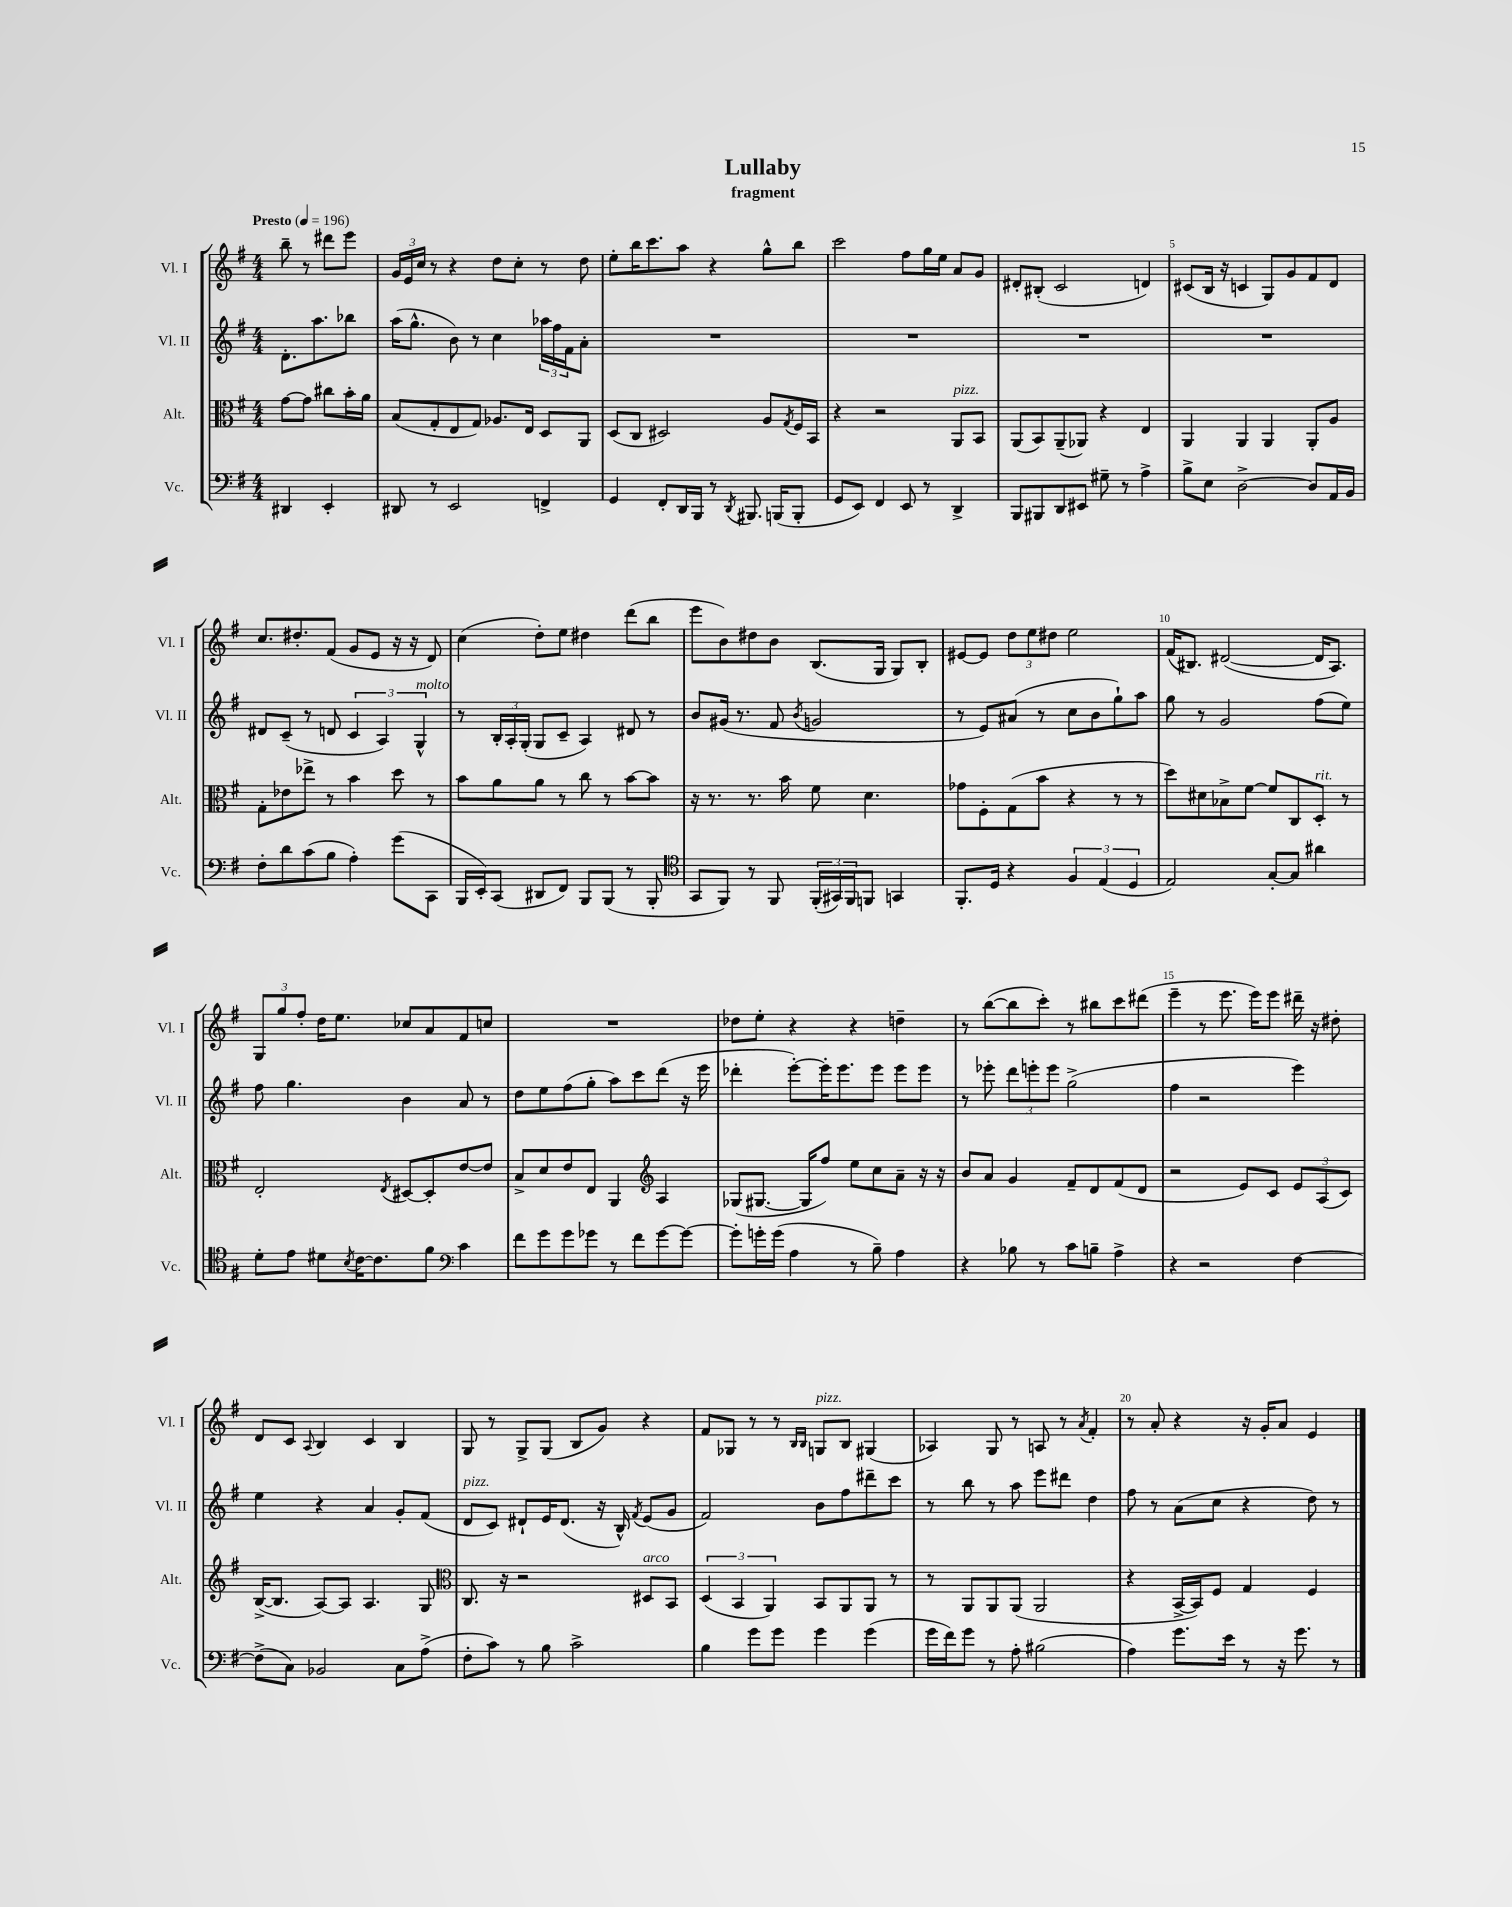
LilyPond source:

\header { title = "Lullaby" subtitle = "fragment" }
<<
\new StaffGroup <<
\new Staff = "s0" \with { instrumentName = "Vl. I" shortInstrumentName = "Vl. I" } {
    \clef treble \key g \major \numericTimeSignature \time 4/4 \partial 2 \tempo "Presto" 4 = 196
    b''8-- r8 dis'''8 e'''8 |
    \tuplet 3/2 { g'16 e'16 c''16 } r8 r4 d''8 c''8-. r8 d''8 |
    e''8-. b''16 c'''8. a''8 r4 g''8-^ b''8 |
    c'''2 fis''8 g''16 e''16 a'8 g'8 |
    dis'8-. bis8-.( c'2 d'4) |
    cis'8( b16 r16 c'4 g8) g'8 fis'8 d'8 |
    c''8. dis''8.-. fis'8( g'8 e'8 r16 r16 d'8) |
    c''4( d''8-.) e''8 dis''4 d'''8( b''8 |
    e'''8 b'8) dis''8 b'8 b8.( g16 g8) b8-. |
    eis'8~ eis'8 \tuplet 3/2 { d''8 e''8 dis''8 } e''2 |
    fis'16( bis8.) dis'2~( dis'16 a8.) |
    \tuplet 3/2 { g8 g''8 fis''8-. } d''16 e''8. ces''8 a'8 fis'8 c''8 |
    R1 |
    des''8 e''8-. r4 r4 d''4-- |
    r8 b''8~( b''8 c'''8-.) r8 bis''8 c'''8 dis'''8( |
    e'''4-- r8 e'''8. e'''16) e'''8 dis'''16-- r16 dis''8-. |
    d'8 c'8 \appoggiatura { a8 } b4 c'4 b4 |
    g8 r8 g8-> g8( b8 g'8) r4 |
    fis'8 ges8 r8 r8 \grace { b16 b16 } g8^\markup { \italic "pizz." } b8 gis4( |
    aes4) g8 r8 a8 r8 \acciaccatura { a'8 } fis'4-. |
    r8 a'8-. r4 r16 g'16-. a'8 e'4 \bar "|." |
}
\new Staff = "s1" \with { instrumentName = "Vl. II" shortInstrumentName = "Vl. II" } {
    \clef treble \key g \major \numericTimeSignature \time 4/4 \partial 2
    d'8.-. a''8. bes''8 |
    a''16( g''8.-^ b'8) r8 c''4 \tuplet 3/2 { aes''16 fis''16 fis'16 } a'8-. |
    R1 |
    R1 |
    R1 |
    R1 |
    dis'8 c'8--( r8 d'8 \tuplet 3/2 { c'4 a4) g4-^^\markup { \italic "molto" } } |
    r8 \tuplet 3/2 { b16-. a16-. g16-.( } g8 c'8-- a4) dis'8 r8 |
    b'8 gis'16( r8. fis'8 \acciaccatura { b'8 } g'2 |
    r8 e'8) ais'8( r8 c''8 b'8 g''8-!) a''8 |
    g''8 r8 g'2 fis''8( e''8) |
    fis''8 g''4. b'4 a'8 r8 |
    d''8 e''8 fis''8( g''8-. a''8) c'''8 d'''8( r16 e'''16 |
    des'''4-. e'''8~-.) e'''16-. e'''8. e'''8 e'''8 e'''8 |
    r8 ees'''8-. \tuplet 3/2 { d'''8 e'''8-. e'''8 } g''2->( |
    fis''4 r2 e'''4) |
    e''4 r4 a'4 g'8-. fis'8( |
    d'8^\markup { \italic "pizz." } c'8) dis'8-! e'16 dis'8.( r16 b16-^) \acciaccatura { fis'8 } e'8( g'8 |
    fis'2) b'8 fis''8 dis'''8-- c'''8 |
    r8 b''8 r8 a''8 e'''8 dis'''8 d''4 |
    fis''8 r8 a'8( c''8 r4 d''8) r8 \bar "|." |
}
\new Staff = "s2" \with { instrumentName = "Alt." shortInstrumentName = "Alt." } {
    \clef alto \key g \major \numericTimeSignature \time 4/4 \partial 2
    g'8~ g'8 cis''8 b'16-. a'16 |
    b8( g8-. e8 g8) aes8. e16 d8 a,8 |
    d8( c8 dis2) a8 \acciaccatura { g8 } fis16 b,16 |
    r4 r2 a,8^\markup { \italic "pizz." } b,8 |
    a,8( b,8) a,8--( aes,8) r4 e4 |
    a,4 a,4 a,4 a,8-. a8 |
    g8-. ees'8 ees''8-> r8 b'4 d''8 r8 |
    b'8 a'8 a'8 r8 c''8 r8 b'8~ b'8 |
    r16 r8. r8. b'16 fis'8 d'4. |
    ges'8 fis8-. g8( b'8 r4 r8 r8 |
    d''8) dis'8 bes8-> fis'8~ fis'8 c8 d8-.^\markup { \italic "rit." } r8 |
    e2-. \acciaccatura { e8 } dis8~ dis8-. e'8~ e'8 |
    b8-> d'8 e'8 e8 a,4 \clef treble a4 |
    ges8( gis8.~ gis16 fis''8) e''8 c''8 a'8-- r16 r16 |
    b'8 a'8 g'4 fis'8-- d'8 fis'8( d'8 |
    r2 e'8) c'8 \tuplet 3/2 { e'8 a8( c'8) } |
    b16~->( b8. a8~) a8 a4. g8 |
    \clef alto c8. r16 r2 dis8^\markup { \italic "arco" } b,8 |
    \tuplet 3/2 { d4( b,4 a,4) } b,8 a,8 a,8 r8 |
    r8 a,8 a,8 a,8( a,2 |
    r4 b,16~-> b,16) fis8 g4 fis4 \bar "|." |
}
\new Staff = "s3" \with { instrumentName = "Vc." shortInstrumentName = "Vc." } {
    \clef bass \key g \major \numericTimeSignature \time 4/4 \partial 2
    dis,4 e,4-. |
    dis,8 r8 e,2 f,4-> |
    g,4 fis,8-. d,16 b,,16 r8 \acciaccatura { d,8 } bis,,8. b,,16( b,,8-. |
    g,8 e,8) fis,4 e,8 r8 d,4-> |
    b,,8 bis,,8 d,8 eis,8 gis8-- r8 a4-> |
    b8-> e8 d2~-> d8 a,16 b,16 |
    fis8-. d'8 c'8( b8 a4-.) g'8( c,8 |
    b,,16 e,16-.) c,8( dis,8 fis,8) b,,8 b,,8( r8 b,,8-. |
    \clef tenor g,8 fis,8) r8 fis,8 \tuplet 3/2 { fis,16-.( gis,16) fis,16 } f,8 g,4 |
    fis,8.-. d16 r4 \tuplet 3/2 { fis4 e4( d4 } |
    e2) g8~-. g8 ais'4 |
    d'8-. e'8 dis'8 \acciaccatura { b8 } c'16~ c'8. fis'8 \clef bass c'4 |
    fis'8 g'8 g'8 ges'8 r8 fis'8 ges'8~ ges'8~ |
    ges'8-. g'16-. g'16( a4 r8 b8--) a4 |
    r4 bes8 r8 c'8 b8-- a4-> |
    r4 r2 fis4~ |
    fis8->( c8) bes,2 c8 a8->( |
    fis8-. c'8) r8 b8 c'2-> |
    b4 g'8 g'8 g'4 g'4( |
    g'16 fis'16) g'8 r8 a8-. bis2( |
    a4) g'8. e'16 r8 r16 g'8. r8 \bar "|." |
}
>>
>>
\layout { \context { \Score \override BarNumber.break-visibility = ##(#f #t #t) barNumberVisibility = #(every-nth-bar-number-visible 5) } }
